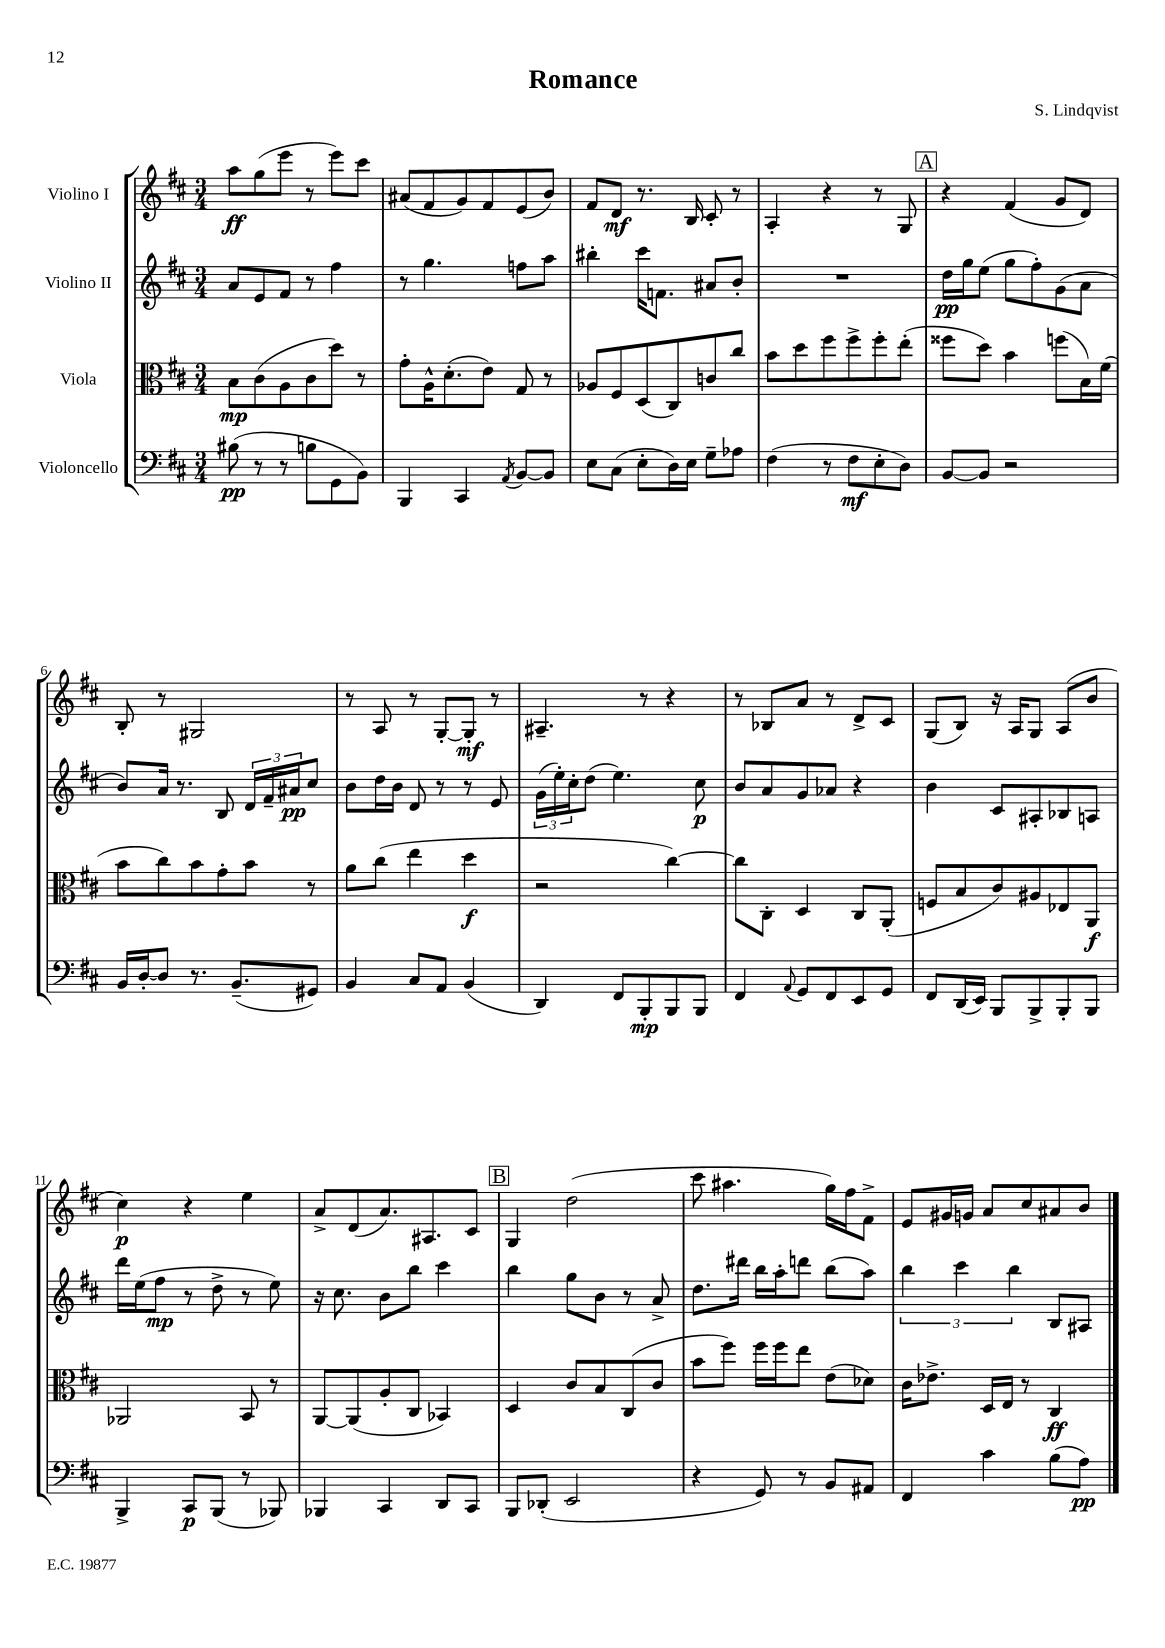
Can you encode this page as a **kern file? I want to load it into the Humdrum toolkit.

**kern	**kern	**kern	**kern
*staff4	*staff3	*staff2	*staff1
*clefF4	*clefC3	*clefG2	*clefG2
*k[f#c#]	*k[f#c#]	*k[f#c#]	*k[f#c#]
*M3/4	*M3/4	*M3/4	*M3/4
(8B#	8B	8a	8aa
8r	(8c#	8e	(8gg
8r	8A	8f#	8eee
8B	8c#	8r	8r
8GG	8dd)	4ff#	8eee)
8BB)	8r	.	8ccc#
=	=	=	=
4BBB	8g'	8r	(8a#
.	16A^^	4.gg	8f#
.	(8.d'	.	.
4CC#	.	.	8g)
.	8e)	.	8f#
8qAA	.	.	.
[8BB	8G	8ff	(8e
8BB]	8r	8aa	8b)
=	=	=	=
8E	8A-	4bb#'	8f#
(8C#	8F#	.	8d
8E'	(8D	16ccc#	8.r
.	.	8.f	.
16D)	8C#)	.	.
16E	.	.	16B
8G~	8c	8a#	8c#'
8A-	8cc#	8b'	8r
=	=	=	=
(4F#	8b	2.r	4A'
.	8dd	.	.
8r	8ff#	.	4r
8F#	8ff#^	.	.
8E'	8ff#'	.	8r
8D)	(8ee'	.	8G
=	=	=	=
[8BB	8ff##	16dd	4r
.	.	16gg	.
8BB]	8dd)	(8ee	.
2r	4b	8gg	(4f#
.	.	8ff#')	.
.	(8ff	(8g	8g
.	16B)	8a	8d)
.	(16f#	.	.
=	=	=	=
16BB	8b	8b)	8B'
[16D'	.	.	.
8D]	8cc#)	16a	8r
.	.	8.r	.
8.r	8b	.	2G#
.	8g'	8B	.
(8.BB~	.	.	.
.	8b	24d	.
.	.	24f#~	.
.	.	24a#	.
8GG#)	8r	8cc#	.
=	=	=	=
4BB	8a	8b	8r
.	(8cc#	16dd	8A
.	.	16b	.
8C#	4ee	8d	8r
8AA	.	8r	[8G'
(4BB	4dd	8r	8G']
.	.	8e	8r
=	=	=	=
4DD)	2r	(24g	4.A#~
.	.	24ee')	.
.	.	24cc#'	.
.	.	(8dd	.
8FF#	.	4.ee)	.
8BBB'	.	.	8r
8BBB	[4cc#)	.	4r
8BBB	.	8cc#	.
=	=	=	=
4FF#	8cc#]	8b	8r
.	8C#'	8a	8B-
8qqAA	.	.	.
8GG	4D	8g	8a
8FF#	.	8a-	8r
8EE	8C#	4r	8d^
8GG	(8AA'	.	8c#
=	=	=	=
8FF#	8F	4b	(8G
(16DD	8B	.	8B)
16EE)	.	.	.
8BBB	8c#)	8c#	16r
.	.	.	16A
8BBB^	8A#	8A#'	8G
8BBB'	8E-	8B-	(8A
8BBB	8AA	8A	8b
=	=	=	=
4BBB^	2AA-	16ddd	4cc#)
.	.	(16ee	.
.	.	8ff#	.
8CC#	.	8r	4r
(8BBB	.	8dd^	.
8r	8BB	8r	4ee
8BBB-)	8r	8ee)	.
=	=	=	=
4BBB-	[8AA	16r	8a^
.	.	8.cc#	.
.	(8AA]	.	(8d
4CC#	8A'	8b	8.a)
.	8C#	8bb	.
.	.	.	8.A#
8DD	4BB-)	4ccc#	.
8CC#	.	.	8c#
=	=	=	=
8BBB	4D	4bb	4G
(8DD-'	.	.	.
2EE	8c#	8gg	(2dd
.	8B	8b	.
.	(8C#	8r	.
.	8c#	8a^	.
=	=	=	=
4r	8b	8.dd	8ccc#
.	8ff#)	.	4.aa#
.	.	16ddd#	.
8GG)	16ff#	16bb	.
.	16ff#	16aa'	.
8r	8ee	8ddd	.
8BB	(8e	(8bb	16gg)
.	.	.	16ff#
8AA#	8d-)	8aa)	8f#^
=	=	=	=
4FF#	16c#	6bb	8e
.	8.e-^	.	.
.	.	.	16g#
.	.	6ccc#	.
.	.	.	16g
4c#	16D	.	8a
.	16E	.	.
.	.	6bb	.
.	8r	.	8cc#
(8B	4C#	8B	8a#
8A)	.	8A#	8b
==	==	==	==
*-	*-	*-	*-
